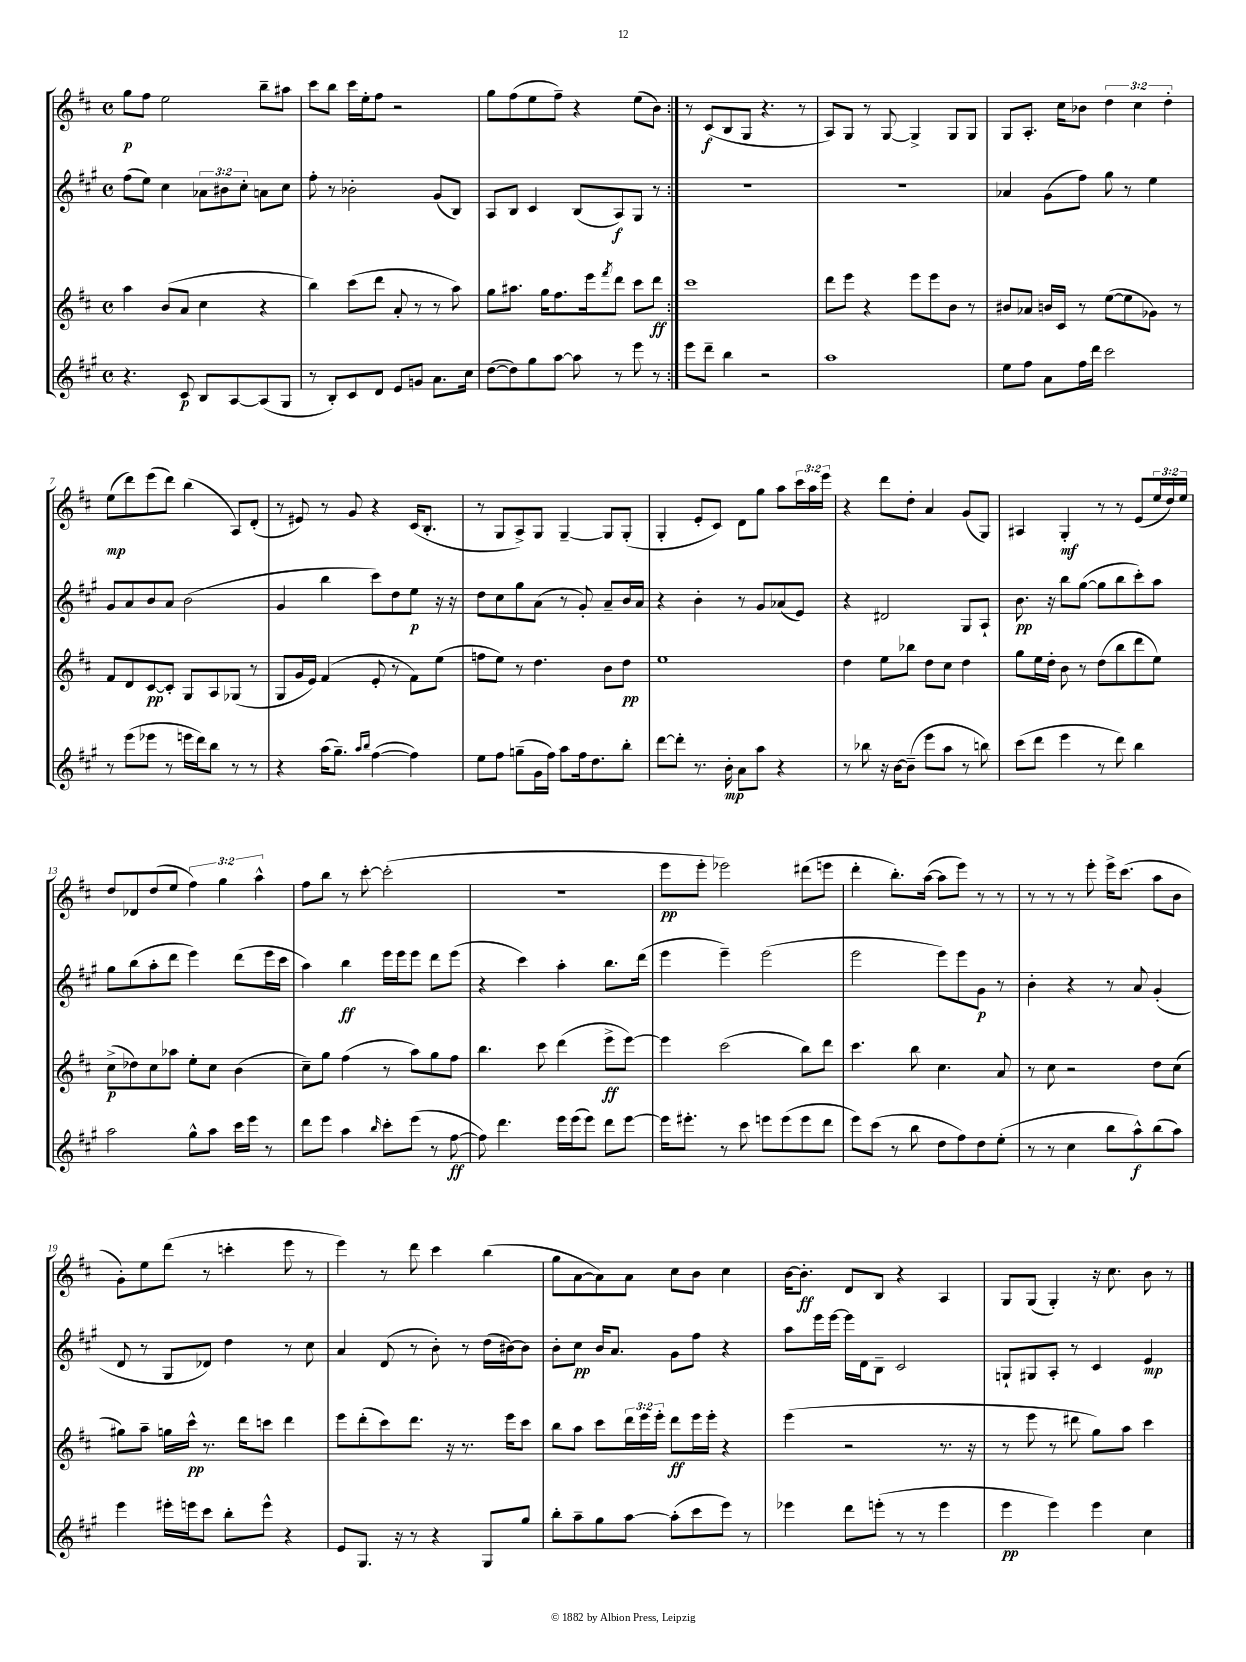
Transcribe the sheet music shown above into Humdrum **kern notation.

**kern	**dynam	**kern	**dynam	**kern	**dynam	**kern	**dynam
*part4	*part4	*part3	*part3	*part2	*part2	*part1	*part1
*staff4	*staff4	*staff3	*staff3	*staff2	*staff2	*staff1	*staff1
*clefG2	*	*clefG2	*	*clefG2	*	*clefG2	*
*k[f#c#g#]	*	*k[f#c#]	*	*k[f#c#g#]	*	*k[f#c#]	*
*M4/4	*	*M4/4	*	*M4/4	*	*M4/4	*
*met(c)	*	*met(c)	*	*met(c)	*	*met(c)	*
=1	=1	=1	=1	=1	=1	=1	=1
4.r	.	4aa\	.	(8ff#\L	.	8gg\L	p
.	.	.	.	8ee\J)	.	8ff#\J	.
.	.	(8b/L	.	4cc#\	.	2ee\	.
8c#/	p	8a/J	.	.	.	.	.
8B/L	.	4cc#\	.	12a-X\L	.	.	.
.	.	.	.	12b#X\	.	.	.
[8A/	.	.	.	.	.	.	.
.	.	.	.	12cc#'\J	.	.	.
(8A/]	.	4r	.	8an\L	.	8bb~\L	.
8G#/J	.	.	.	8cc#\J	.	8aa#X\J	.
=2	=2	=2	=2	=2	=2	=2	=2
8r	.	4bb\)	.	8ff#'\	.	8ccc#\L	.
8B'/L)	.	.	.	8r	.	8bb\J	.
8c#/	.	(8ccc#\L	.	2b-X'\	.	16ccc#\LL	.
.	.	.	.	.	.	16ee'\J	.
8d/J	.	8ddd\J	.	.	.	8ff#\J	.
8e/L	.	8a'/	.	.	.	2r	.
8gn/J	.	8r	.	.	.	.	.
8.a\L	.	8r	.	(8g#/L	.	.	.
.	.	8aa\)	.	8B/J)	.	.	.
16cc#\Jk	.	.	.	.	.	.	.
=3	=3	=3	=3	=3	=3	=3	=3
([8dd\L	.	8gg\L	.	8A/L	.	8gg\L	.
8dd\])	.	8.aa#X\J	.	8B/J	.	(8ff#\	.
8gg#\	.	.	.	4c#/	.	8ee\	.
.	.	16gg\KL	.	.	.	.	.
[8aa\J	.	8.ff#\	.	.	.	8ff#~\J)	.
8aa\]	.	.	.	(8B/L	.	4r	.
.	.	16eee\k	.	.	.	.	.
.	.	8qfff#/	.	.	.	.	.
8r	.	8ddd\J	.	8A/)	f	.	.
8eee\	.	8ccc#\L	.	8G#/J	.	(8ee\L	.
8r	.	8ddd\J	ff	8r	.	8b\J)	.
=4:|!	=4:|!	=4:|!	=4:|!	=4:|!	=4:|!	=4:|!	=4:|!
8eee\L	.	1ccc#	.	1r	.	8r	.
8ddd~\J	.	.	.	.	.	(8c#/L	f
4bb\	.	.	.	.	.	8B/	.
.	.	.	.	.	.	8G/J	.
2r	.	.	.	.	.	4.r	.
.	.	.	.	.	.	8r	.
=5	=5	=5	=5	=5	=5	=5	=5
1aa	.	8ddd\L	.	1r	.	8A/L)	.
.	.	8eee\J	.	.	.	8G/J	.
.	.	4r	.	.	.	8r	.
.	.	.	.	.	.	[8G/	.
.	.	8eee\L	.	.	.	4G^/]	.
.	.	8eee\	.	.	.	.	.
.	.	8b\J	.	.	.	8G/L	.
.	.	8r	.	.	.	8G/J	.
=6	=6	=6	=6	=6	=6	=6	=6
8ee\L	.	8b#X/L	.	4a-X/	.	8G/L	.
8ff#\J	.	8a-X/J	.	.	.	8.A'/J	.
8a\L	.	16bn/LL	.	(8g#\L	.	.	.
.	.	16c#/JJ	.	.	.	16cc#\KL	.
16ff#\L	.	8r	.	8ff#\J)	.	8b-X\J	.
16ddd\JJ	.	.	.	.	.	.	.
2ccc#\	.	([8ee\L	.	8gg#\	.	6dd\	.
.	.	8ee\]	.	8r	.	.	.
.	.	.	.	.	.	6cc#\	.
.	.	8g-X\J)	.	4ee\	.	.	.
.	.	.	.	.	.	6dd'\	.
.	.	8r	.	.	.	.	.
!!LO:LB:g=z
=7	=7	=7	=7	=7	=7	=7	=7
8r	.	8f#/L	.	8g#/L	.	(8ee\L	mp
(8eee\L	.	8d/	.	8a/	.	8ddd\)	.
8eee-X\J	.	[8c#/	pp	8b/	.	(8eee\	.
8r	.	8c#'/J]	.	8a/J	.	8ddd\J)	.
16eeen\LL	.	8G/L	.	(2b\	.	(4bb\	.
16ddd\J)	.	.	.	.	.	.	.
8bb\J	.	8A/	.	.	.	.	.
8r	.	(8G-X/J	.	.	.	8A/L)	.
8r	.	8r	.	.	.	(8d'/J	.
=8	=8	=8	=8	=8	=8	=8	=8
4r	.	8G/L	.	4g#/	.	8r	.
.	.	16g/L	.	.	.	8e#X/)	.
.	.	16e/JJ)	.	.	.	.	.
(16aa\KL	.	(4f#/	.	4bb\	.	8r	.
8.gg#~\J)	.	.	.	.	.	.	.
.	.	.	.	.	.	8g/	.
16qqaa/LL	.	.	.	.	.	.	.
16qqbb/JJ	.	.	.	.	.	.	.
([4ff#\	.	8e'/	.	8ccc#\L)	.	4r	.
.	.	8r	.	8dd\	.	.	.
4ff#\])	.	8f#\L)	.	8ee\J	p	(16c#/KL	.
.	.	.	.	.	.	8.B'/J	.
.	.	(8ee\J	.	16r	.	.	.
.	.	.	.	16r	.	.	.
=9	=9	=9	=9	=9	=9	=9	=9
8ee\L	.	8ffn\L	.	8dd\L	.	8r	.
8ff#\J	.	8ee\J)	.	8cc#\	.	8G/L	.
(8ggn~\L	.	8r	.	8gg#\	.	8A^/)	.
16g#\L	.	4.dd\	.	(8a\J	.	8G/J	.
16ff#\JJ)	.	.	.	.	.	.	.
8aa\L	.	.	.	8r	.	[4G~/	.
16ff#\k	.	.	.	8g#'/)	.	.	.
8.dd\	.	.	.	.	.	.	.
.	.	8b\L	.	8a~/L	.	8G/L]	.
8bb'\J	.	8dd\J	pp	16b/L	.	(8G'/J	.
.	.	.	.	16a/JJ	.	.	.
=10	=10	=10	=10	=10	=10	=10	=10
[8ddd\L	.	1ee	.	4r	.	4G'/	.
8ddd'\J]	.	.	.	.	.	.	.
8.r	.	.	.	4b'\	.	8e'/L	.
.	.	.	.	.	.	8c#/J)	.
16b'\	mp	.	.	.	.	.	.
8a\L	.	.	.	8r	.	8d\L	.
8aa\J	.	.	.	8g#/L	.	8gg\J	.
4r	.	.	.	(8a-X/	.	8aa\L	.
.	.	.	.	8e/J)	.	24ccc#\L	.
.	.	.	.	.	.	24aa\	.
.	.	.	.	.	.	24eee\JJ	.
=11	=11	=11	=11	=11	=11	=11	=11
8r	.	4dd\	.	4r	.	4r	.
8bb-X\	.	.	.	.	.	.	.
16r	.	8ee\L	.	2d#X/	.	8ddd\L	.
[16b\KL	.	.	.	.	.	.	.
(8b~\J]	.	8bb-X\J	.	.	.	8dd'\J	.
8eee\L	.	8dd\L	.	.	.	4a/	.
8aa\J	.	8cc#\J	.	.	.	.	.
8r	.	4dd\	.	8G#/L	.	(8g/L	.
8bbn\)	.	.	.	8A`/J	.	8G/J)	.
=12	=12	=12	=12	=12	=12	=12	=12
(8ccc#\L	.	8gg\L	.	8.b\	pp	4A#X/	.
8ddd\J	.	16ee\L	.	.	.	.	.
.	.	16dd'\JJ	.	16r	.	.	.
4eee\	.	8b\	.	8bb\L	.	4G'/	mf
.	.	8r	.	([8gg#\J	.	.	.
8r	.	(8dd\L	.	8gg#\L]	.	8r	.
8ddd\)	.	8bb\	.	8bb\	.	8r	.
4bb\	.	8ddd\	.	8ccc#'\)	.	(8e/L	.
.	.	8ee\J)	.	8aa\J	.	24ee/L	.
.	.	.	.	.	.	24dd/)	.
.	.	.	.	.	.	24ee/JJ	.
!!LO:LB:g=z
=13	=13	=13	=13	=13	=13	=13	=13
2aa\	.	(8cc#^\L	p	8gg#\L	.	8dd/L	.
.	.	8dd-X\)	.	(8bb\	.	8d-X/	.
.	.	8cc#\	.	8aa'\	.	(8dd/	.
.	.	8aa-X\J	.	8ddd\J	.	8ee/J	.
8gg#^^\L	.	8ee'\L	.	4eee\)	.	6ff#\)	.
8aa\J	.	8cc#\J	.	.	.	.	.
.	.	.	.	.	.	6gg\	.
16ccc#\LL	.	(4b\	.	(8ddd\L	.	.	.
16eee\JJ	.	.	.	.	.	.	.
.	.	.	.	.	.	6aa^^\	.
8r	.	.	.	16eee\L	.	.	.
.	.	.	.	16ccc#\JJ	.	.	.
=14	=14	=14	=14	=14	=14	=14	=14
8ddd\L	.	8cc#~\L)	.	4aa\)	.	8ff#\L	.
8eee\J	.	8gg\J	.	.	.	8bb\J	.
4aa\	.	(4ff#\	.	4bb\	ff	8r	.
.	.	.	.	.	.	[8ccc#'\	.
16qqbb/	.	.	.	.	.	.	.
8ccc#'\L	.	8r	.	16eee\LL	.	(2ccc#'\]	.
.	.	.	.	16eee\J	.	.	.
(8eee\J	.	8aa\L)	.	8eee\J	.	.	.
8r	.	8gg\	.	8ddd\L	.	.	.
[8ff#\	ff	8ff#\J	.	(8eee\J	.	.	.
=15	=15	=15	=15	=15	=15	=15	=15
8ff#\])	.	4.bb\	.	4r	.	1r	.
4.ddd\	.	.	.	.	.	.	.
.	.	.	.	4ccc#\)	.	.	.
.	.	8ccc#\	.	.	.	.	.
16eee\LL	.	(4ddd\	.	4aa'\	.	.	.
(16eee\J	.	.	.	.	.	.	.
8eee\J)	.	.	.	.	.	.	.
8ddd\L	.	8eee^\L	ff	8.bb\L	.	.	.
[8eee\J	.	[8eee\J)	.	.	.	.	.
.	.	.	.	(16ddd\Jk	.	.	.
=16	=16	=16	=16	=16	=16	=16	=16
16eee\KL]	.	4eee\]	.	4eee\	.	8eee\L	pp
8.eee#X'\J	.	.	.	.	.	.	.
.	.	.	.	.	.	8eee'\J	.
8r	.	(2ccc#\	.	4eee~\)	.	2eee-X\)	.
8ccc#\	.	.	.	.	.	.	.
8eeen\L	.	.	.	(2eee\	.	.	.
(8eee\	.	.	.	.	.	.	.
8eee\	.	8bb\L)	.	.	.	(8ddd#X\L	.
8ddd\J	.	8ddd\J	.	.	.	8eeen\J	.
=17	=17	=17	=17	=17	=17	=17	=17
8eee\L)	.	4.ccc#\	.	2eee\	.	4ddd'\	.
(8ccc#\J	.	.	.	.	.	.	.
8r	.	.	.	.	.	8.bb'\L)	.
8bb\	.	8bb\	.	.	.	.	.
.	.	.	.	.	.	([16aa\Jk	.
8dd\L	.	4.cc#\	.	8eee\L)	.	8aa\L]	.
8ff#\)	.	.	.	8eee\	.	8eee\J)	.
8dd\	.	.	.	8g#\J	p	8r	.
(8ee'\J	.	8a/	.	8r	.	8r	.
=18	=18	=18	=18	=18	=18	=18	=18
8r	.	8r	.	4b'\	.	8r	.
8r	.	8cc#\	.	.	.	8r	.
4cc#\	.	2r	.	4r	.	8r	.
.	.	.	.	.	.	8eee'\	.
8bb\L	.	.	.	8r	.	16eee^\KL	.
.	.	.	.	.	.	(8.ccc#\J	.
8aa^^\)	f	.	.	8a/	.	.	.
(8bb\	.	8dd\L	.	(4g#'/	.	8aa\L	.
8aa\J)	.	(8cc#\J	.	.	.	8b\J	.
!!LO:LB:g=z
=19	=19	=19	=19	=19	=19	=19	=19
4eee\	.	8gg#X\L)	.	8d/	.	8g'\L)	.
.	.	8aa~\J	.	8r	.	8ee\	.
16eee#X'\LL	.	16ggn\LL	.	8G#/L	.	(8ddd\J	.
16eeen\J	.	16ccc#^^\JJ	pp	.	.	.	.
8ccc#\J	.	8.r	.	8d-X/J)	.	8r	.
8bb'\L	.	.	.	4dd\	.	4cccn'\	.
.	.	16ddd\KL	.	.	.	.	.
8eee^^\J	.	8cccn\J	.	.	.	.	.
4r	.	4ddd\	.	8r	.	8eee\	.
.	.	.	.	8cc#\	.	8r	.
=20	=20	=20	=20	=20	=20	=20	=20
8e/L	.	8eee\L	.	4a/	.	4eee\)	.
8.G#/J	.	(8ddd'\	.	.	.	.	.
.	.	8ccc#\)	.	(8d/	.	8r	.
16r	.	.	.	.	.	.	.
8r	.	8.ddd\J	.	8r	.	8ddd\	.
4r	.	.	.	8b'\)	.	4ccc#\	.
.	.	16r	.	.	.	.	.
.	.	8.r	.	8r	.	.	.
8G#/L	.	.	.	(16dd\LL	.	(4bb\	.
.	.	16eee\KL	.	[16b#X\J)	.	.	.
8gg#/J	.	8ccc#\J	.	8b#\J]	.	.	.
=21	=21	=21	=21	=21	=21	=21	=21
8bb'\L	.	8bb\L	.	8b'\L	.	8gg\L	.
8aa~\	.	8aa\J	.	8cc#\J	pp	[8a\	.
8gg#\	.	8ccc#\L	.	16b/KL	.	8a\])	.
.	.	.	.	8.a/J	.	.	.
[8aa\J	.	24ddd\L	.	.	.	8a\J	.
.	.	24eee\	.	.	.	.	.
.	.	24eee'\JJ	.	.	.	.	.
(8aa'\L]	.	8ddd\L	ff	8g#\L	.	8cc#\L	.
8ccc#\	.	16eee\L	.	8ff#\J	.	8b\J	.
.	.	16eee'\JJ	.	.	.	.	.
8eee\J)	.	4r	.	4r	.	4cc#\	.
8r	.	.	.	.	.	.	.
=22	=22	=22	=22	=22	=22	=22	=22
4eee-X\	.	(4eee\	.	8aa\L	.	[16b\KL	.
.	.	.	.	.	.	8.b'\J]	ff
.	.	.	.	16eee\L	.	.	.
.	.	.	.	[16eee\JJ	.	.	.
8ddd\L	.	2r	.	16eee\LL]	.	8d/L	.
.	.	.	.	16d\J	.	.	.
(8eeen'\J	.	.	.	8B~\J	.	8B/J	.
8r	.	.	.	2c#/	.	4r	.
8r	.	.	.	.	.	.	.
4eee\	.	8.r	.	.	.	4A/	.
.	.	16r	.	.	.	.	.
=23	=23	=23	=23	=23	=23	=23	=23
4eee\	pp	8r	.	8Gn`/L	.	8G/L	.
.	.	8eee\	.	8G#X/	.	(8G/J	.
4eee\)	.	8r	.	8A'/J	.	4G'/)	.
.	.	8ddd#X\	.	8r	.	.	.
4eee\	.	8gg\L)	.	4c#/	.	16r	.
.	.	.	.	.	.	8.cc#\	.
.	.	8aa\J	.	.	.	.	.
4cc#\	.	4ccc#\	.	4e/	mp	8b\	.
.	.	.	.	.	.	8r	.
==	==	==	==	==	==	==	==
*-	*-	*-	*-	*-	*-	*-	*-
